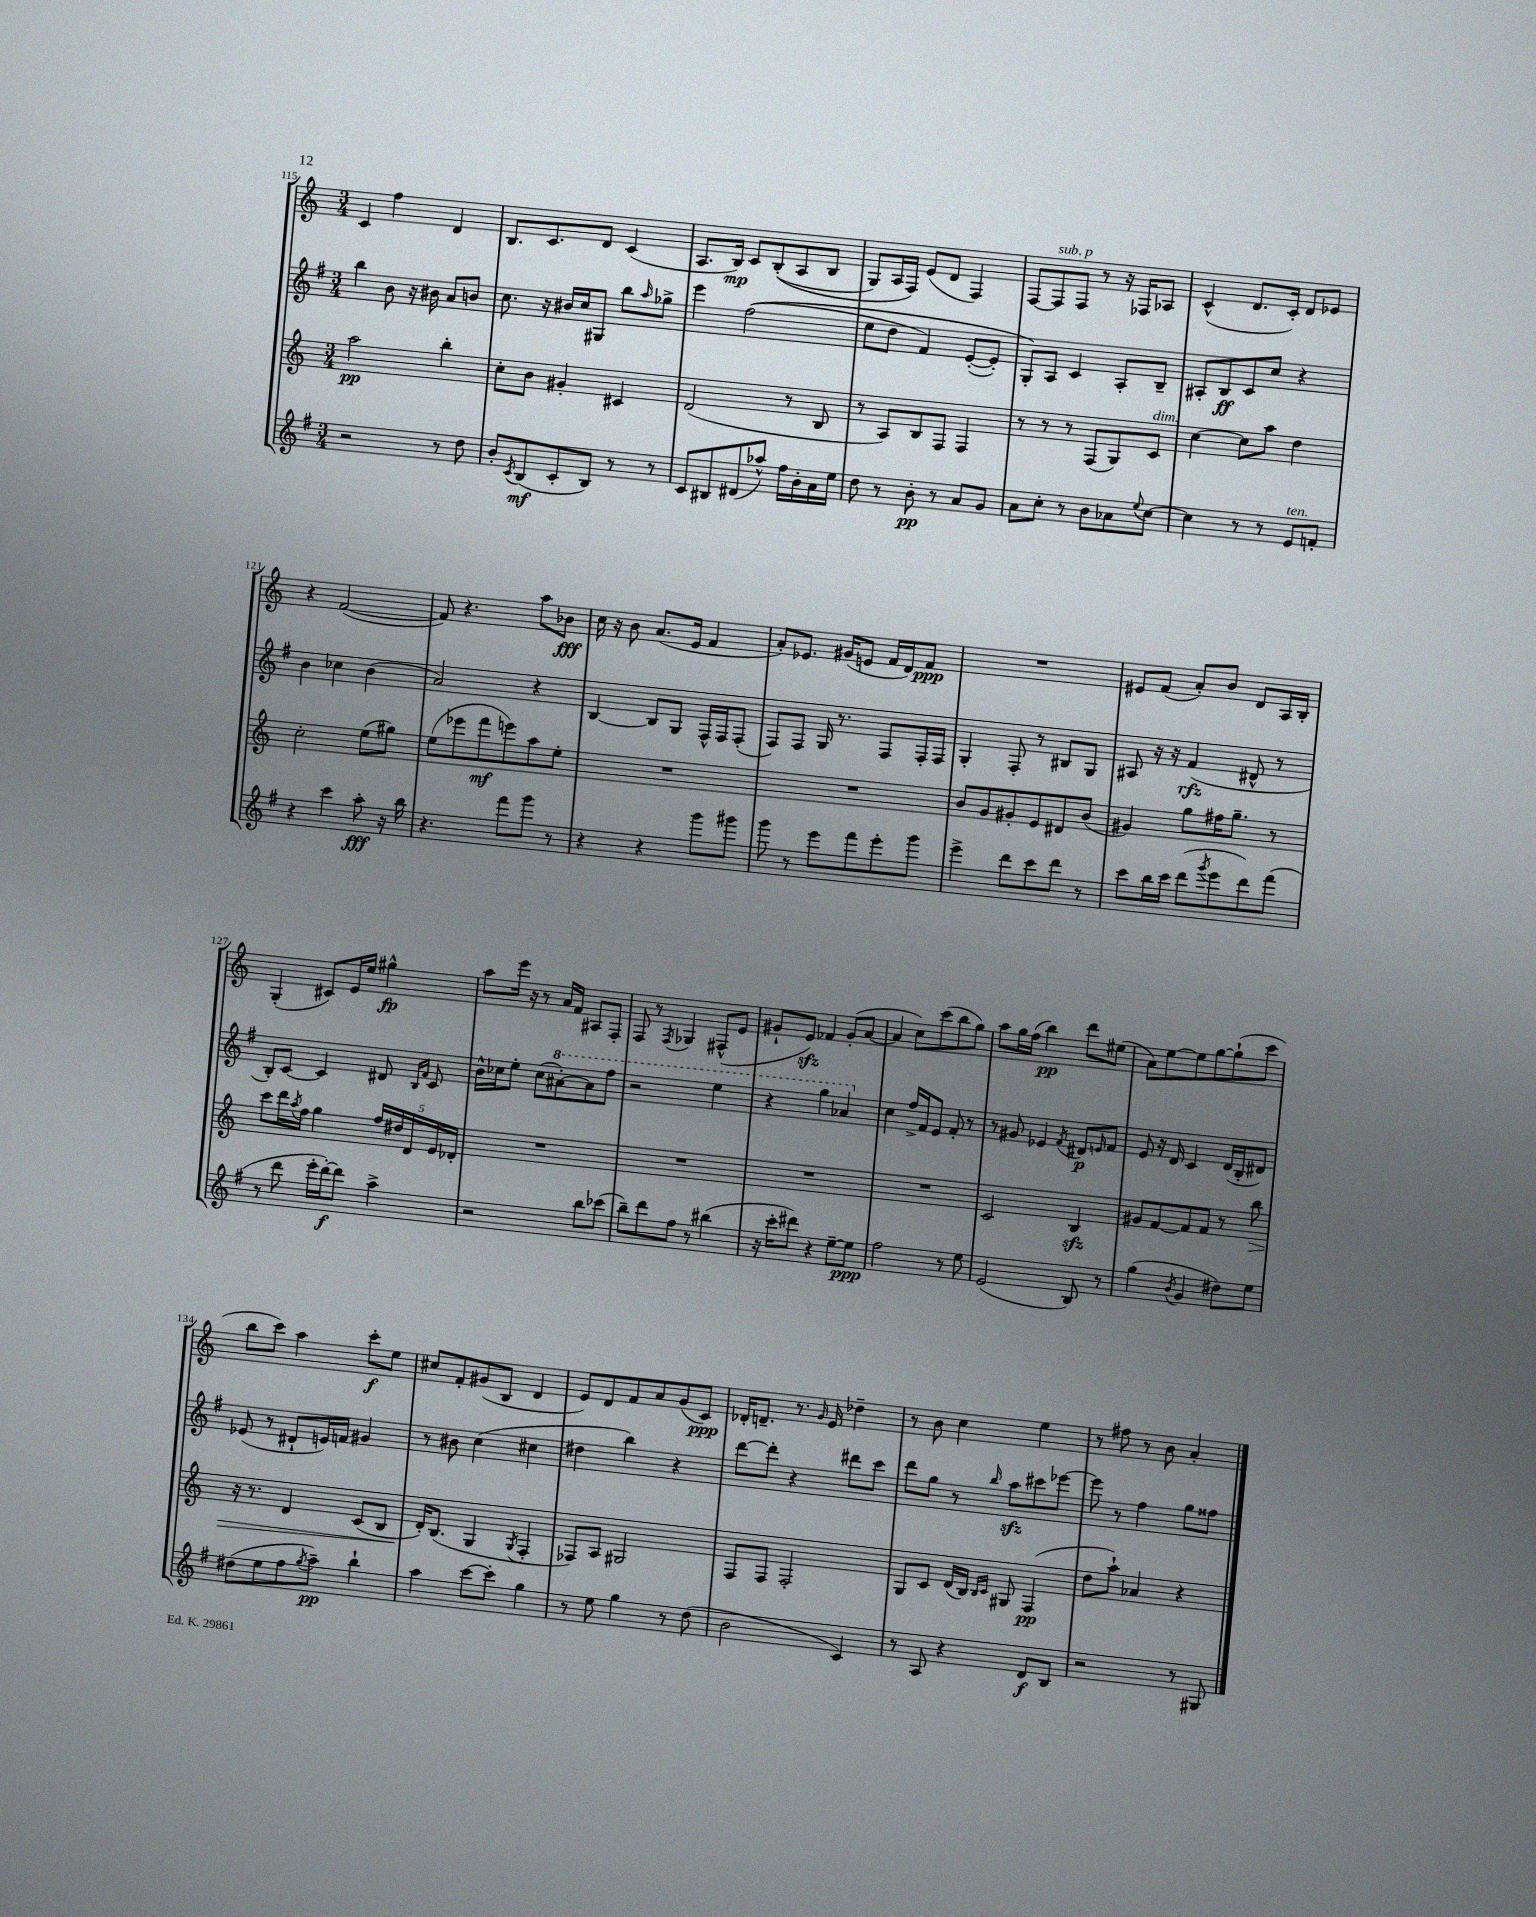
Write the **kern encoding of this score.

**kern	**kern	**kern	**kern
*staff4	*staff3	*staff2	*staff1
*clefG2	*clefG2	*clefG2	*clefG2
*k[f#]	*k[]	*k[f#]	*k[]
*M3/4	*M3/4	*M3/4	*M3/4
2r	2aa\	4bb\	4c/
.	.	8b\	4ff\
.	.	16r	.
.	.	16b#\	.
8r	4bb'\	8a/L	4d/
8dd\	.	8b/J	.
=	=	=	=
8b'/L	8cc'\L	8.cc\	8.B/L
8qc/	.	.	.
(8B/	8b\J	.	.
.	.	16r	8.c/
8c'/	4g#'/	16b#/LL	.
.	.	16cc/J	.
8B/J)	.	8G#/J	8d/J
8r	4c#/	8bb\L	(4c/
.	.	16qqaa/	.
8r	.	8gg-^\J	.
=	=	=	=
8c/L	(2d/	4eee\	8.A/L
8B#/	.	.	.
.	.	.	16B/Jk)
(8d#/	.	&((2ff#\	8c/L
8aa-^^/J)	.	.	&((8B'/
16ff#\LL	8r	.	8A/
16b'\	.	.	.
16a\	8B/	.	8B/J
16ee\JJ	.	.	.
=	=	=	=
8dd\	8r	8ee\L	8G/L)
8r	8A/L)	8dd\J	16A/L
.	.	.	16F/JJ&)
8b'\	8B/	4f#/)	(8e/L
8r	8F/J	.	8d/J
8a/L	4F/	([8e'/L	4F/)
8g/J	.	8e'/]J)	.
=	=	=	=
8a\L	8r	8G'/L&)	[8F/L
8cc'\J	8r	8A/J	8F/]
8r	8r	4c/	8F/J
8b\L	(8F/L	.	8r
8a-\	8G/)	8A'/L	16r
.	.	.	16F-/LK
8qqee/	.	.	.
[8cc\J	8c/J	8B~/J	8A-/J
=	=	=	=
4cc\]	[4cc\	8A#'/L	(4c^^/
.	.	8B/	.
8r	8cc\]L	8c/	8.d/L
8r	8aa\J	8cc/J	.
.	.	.	16c'/Jk)
8e/L	4dd\	4r	8d/L
8f'/J	.	.	8e-/J
=	=	=	=
4r	2cc'\	4b\	4r
4ccc\	.	4cc-\	([2f/
8aa'\	(8ee\L	(4b\	.
16r	8gg#\J)	.	.
16bb\	.	.	.
=	=	=	=
4.r	(8ee\L	2a/)	8f/])
.	8eee-\	.	4.r
.	8fff\	.	.
8fff#\L	8eee\)	.	.
8ggg\J	8aa\	4r	8aa\L
8r	8ee'\J	.	8b-\J
=	=	=	=
4r	2.r	[4B/	16cc\
.	.	.	16r
.	.	.	8b\
4r	.	8B/]L	(8.a/L
.	.	8G/J	.
.	.	.	16e/Jk
8ggg\L	.	16F#^^/LL	4f/
.	.	16F#/J	.
8ggg#\J	.	(8F#'/J	.
=	=	=	=
8ggg\	2.r	8F#/L)	8a'/L)
8r	.	8F#/J	8.e-/J
8eee\L	.	16G/	.
.	.	8.r	(16g#/LK
8fff#\	.	.	8e/J
8eee'\	.	8F#/L	16f/LL
.	.	.	16d/J)
8ggg\J	.	16F#'/L	8f/J
.	.	16F#/JJ	.
=	=	=	=
4eee^\	8b/L	4G'/	2.r
.	8g/	.	.
8ddd\L	8g#'/	8F#'/	.
8ccc\	8e/	8r	.
8ddd\J	8d#/	8B#/L	.
8r	(8b/J	8G/J	.
=	=	=	=
8ccc\L	4g#/)	8A#/	8e#/L
16bb\L	.	16r	(8f/J
16ccc\JJ	.	16r	.
(8ddd\L	8gg\L	(4f#/	8a'/L)
8qggg/	.	.	.
8eee\	16ff#\K	.	8b/J
.	8.gg~\J	.	.
8ddd\)	.	8d#^^/	8d/L
(8fff#\J	8r	8r	16A/L
.	.	.	16B'/JJ
=	=	=	=
8r	8ccc\L	8B'/L)	(4G'/
8ddd\	16ddd\L	[8c/J	.
.	8qaa/	.	.
.	16ff\JJ	.	.
16eee'\LL	4gg\	4c/]	8c#/L)
[16ddd'\J)	.	.	.
8ddd\]J	.	.	16e/L
.	.	.	16ee/JJ
4aa^\	20ff/LL	8d#/	4gg#^^\
.	20dd#/	.	.
.	20d/	.	.
.	.	16qqB/LL	.
.	.	16qqf#/JJ	.
.	.	8c/	.
.	20e/	.	.
.	20d-'/JJ	.	.
=	=	=	=
2r	2.r	16b^^\LL	8aa\L
.	.	16cc-\J	.
.	.	8ee'\J	16eee\Jk
.	.	.	16r
.	.	(8cc-\L	8r
.	.	[8aa#'\)	16a/LL
.	.	.	16f/JJ
8bb\L	.	8aa#\]	8A#/L
(8ccc-\J	.	8fff#\J	8F'/J
=	=	=	=
8bb~\L)	2.r	2r	8F/
8ddd\	.	.	8r
.	.	.	8qF/
8ff#\J	.	.	4G-/
8r	.	.	.
(4bb#\	.	4eee\	(8F#^^/L
.	.	.	8e/J
=	=	=	=
16r	2.r	4r	8g#`/L
16ccc'\LK	.	.	.
8ddd#\J)	.	.	8e/J)
4r	.	4ggg\	4f-/
[8ee~\L	.	4aa-/	(8g#'/L
8ee\]J	.	.	[8a/J
=	=	=	=
2ff#\	2.r	4cc\	4a/]
.	.	16ff#^/LL	8cc\L)
.	.	16f#/J	.
.	.	8e/J	(8ccc\
8r	.	8f#'/	8bb\
8ee\	.	8r	8gg\J)
=	=	=	=
(2e/	2c/	8r	8aa\L
.	.	8g#/	16gg\L
.	.	.	(16ff\JJ
.	.	4e-/	4bb\)
.	.	8qf#/	.
8B/)	4B/	8d#/L	8ddd\L
.	.	16qqe/	.
8r	.	8f#/J	(8ee#\J
=	=	=	=
(4gg\	8g#/L	8e/	8a\L)
.	[8f/	16r	[8ee\
.	.	16d/	.
8qb/	.	.	.
4g/	8f/]	4c/	8ee\]
.	8f/J	.	[8gg\
8dd#\L)	8r	(16d/LL	(8gg`\]
.	.	16B'/J	.
8ee\J	8bb\	8d#/J)	8ccc\J
=	=	=	=
(8dd#\L	16r	(8e-/	8bb\L
.	8.r	.	.
8ee\	.	8r	8ccc\J)
8ff#\	4d/	8d#`/L	4aa\
8qgg/	.	.	.
8aa~\J)	.	16e/L)	.
.	.	16f/JJ	.
4bb`\	(8c/L	4g#/	8ccc'\L
.	8B/J	.	8ee\J
=	=	=	=
4aa\	16d'/LK)	8r	8cc#/L
.	(8.B/J	.	.
.	.	8b#\	8f'/
[8ccc\L	4G/	(4cc\	(8g#/
8ccc'\]J	.	.	8B/J
.	8qG/	.	.
4gg\	4F'/	4cc#\	4d/
=	=	=	=
8r	8F-/L)	4dd#\	8e/L)
8ee\	8A/J	.	8d/
4gg\	2G#/	4bb\)	8f/
.	.	.	8a/
8r	.	4r	(8g/
(8dd\	.	.	8c/J)
=	=	=	=
2b\	8F/L	[8ddd\L	16d-'/LK
.	.	.	8.d~/J
.	8F/J	8ddd'\]J	.
.	2F'/	4r	8.r
.	.	.	16qqg/
.	.	.	16e/
4c/)	.	8ddd#\L	4dd-~\
.	.	8ccc\J	.
=	=	=	=
8r	8G/L	8ddd\L	8r
8A/	8c/J	8gg\J	8b\
4r	(16d/LL	8r	4cc\
.	16B/JJ)	.	.
.	16qqB/LL	.	.
.	16qqc/JJ	16qqbb/	.
.	8G#/	8aa\L	.
8d/L	(4F/	8ccc#\	4ee\
8B/J	.	[8eee-\J	.
=	=	=	=
2r	8dd\L	8eee-\]	8r
.	8aa`\J)	8r	8ff#\
.	4a-/	4ff#\	8r
.	.	.	8b\
8r	4r	8gg\L	4a'/
8G#/	.	8ff##\J	.
==	==	==	==
*-	*-	*-	*-
